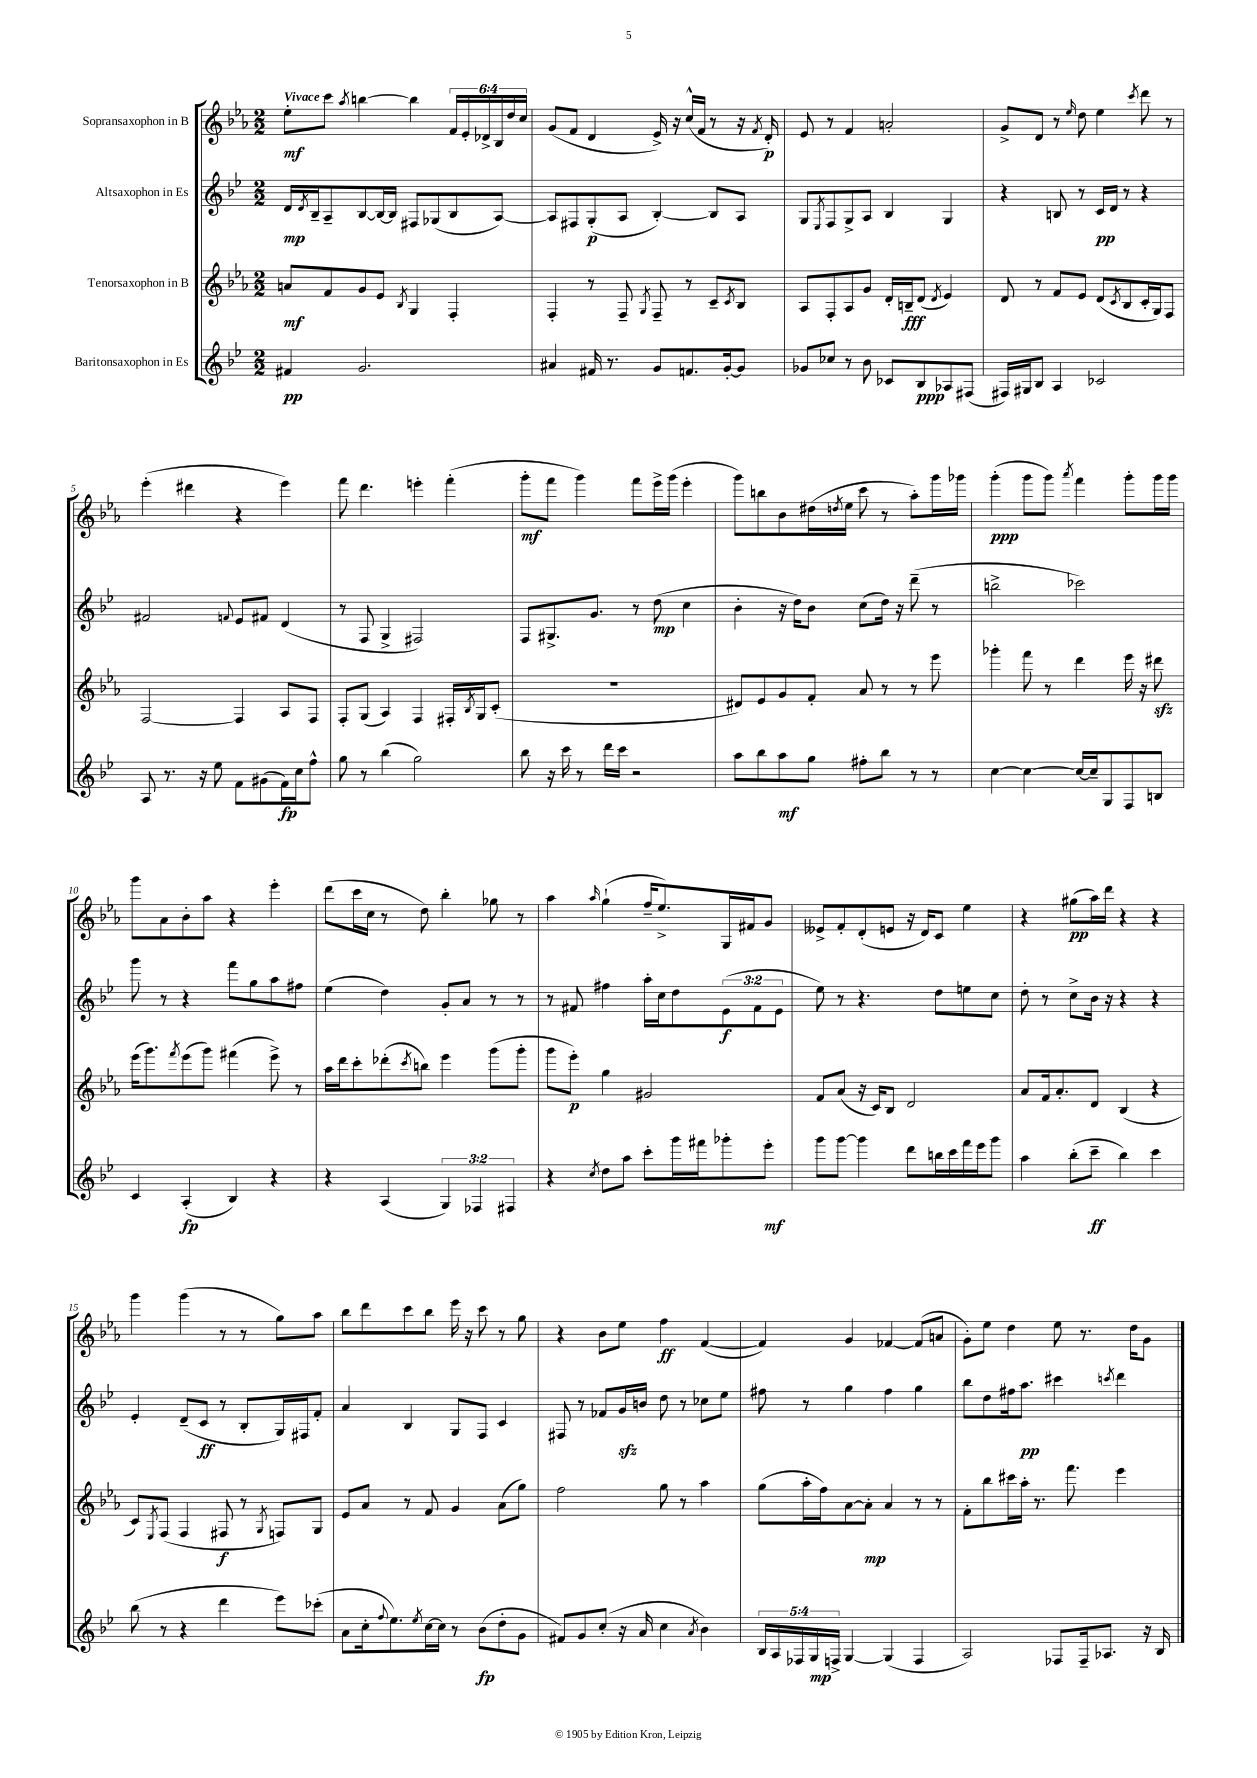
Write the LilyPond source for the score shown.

<<
\new StaffGroup <<
\new Staff = "s0" \with { instrumentName = "Sopransaxophon in B" } {
    \clef treble \key ees \major \numericTimeSignature \time 2/2 \override Staff.TupletNumber.text = #tuplet-number::calc-fraction-text \tempo "Vivace"
    ees''8-.\mf c'''8 \acciaccatura { aes''8 } b''4~ b''4 \tuplet 6/4 { f'16 ees'16-. des'16-> bes16 d''16 c''16 } |
    g'8( f'8 d'4 ees'16->) r16 c''16-^( f'16 r8 r16 \acciaccatura { f'8 } d'16-.\p) |
    ees'8 r8 f'4 a'2-. |
    g'8-> d'8 r8 \grace { ees''16 } d''8 ees''4 \acciaccatura { c'''8 } d'''8 r8 |
    ees'''4-.( dis'''4 r4 ees'''4) |
    f'''8 d'''4. e'''4-. f'''4-.( |
    g'''8-.\mf f'''8 g'''4) f'''8 ees'''16-> g'''16( ees'''4-. |
    g'''8) b''8 bes'8 dis''16( \acciaccatura { d''8 } ees''16 c'''8 r8 aes''8-.) g'''16 ges'''16 |
    g'''4-.\ppp( g'''8 g'''8) \acciaccatura { aes'''8 } f'''4 g'''8-. g'''16 g'''16 |
    g'''8 aes'8 bes'8-. aes''8 r4 ees'''4-. |
    d'''8( c'''16 c''16 r8 d''8) bes''4-. ges''8 r8 |
    aes''4 \grace { aes''16 } g''4-!( f''16-- ees''8.->) g16 fis'16 g'8 |
    eeses'8-> f'8-. d'8-.( e'8 r16 d'16) c'8 ees''4 |
    r4 gis''8\pp( aes''16) d'''16 r4 r4 |
    g'''4 g'''4( r8 r8 g''8) aes''8 |
    bes''8 d'''8 c'''8 bes''8 ees'''16 r16 c'''8 r8 g''8 |
    r4 bes'8 ees''8 f''4\ff f'4~( |
    f'4) g'4 fes'4~ fes'8( a'8 |
    g'8-.) ees''8 d''4 ees''8 r8. d''16 g'8 \bar "|." |
}
\new Staff = "s1" \with { instrumentName = "Altsaxophon in Es" } {
    \clef treble \key bes \major \numericTimeSignature \time 2/2 \override Staff.TupletNumber.text = #tuplet-number::calc-fraction-text
    d'16\mp \acciaccatura { d'8 } bes16-- a8-- bes8~ bes16~ bes16 fis8 ges8( bes8 a8~) |
    a8 fis8 g8-.\p( a8 bes4~-.) bes8 a8 |
    g8 \acciaccatura { ees8 } f8 g8-> a8 bes4 g4 |
    r4 b8 r8 c'16\pp d'16 r8 r4 |
    fis'2 \appoggiatura { f'8 } ees'8 fis'8 d'4( |
    r8 f8 g4-> fis2) |
    f8 gis8.-> g'8. r8 d''8\mp( c''4 |
    bes'4-. r16 d''16) bes'8 c''8( d''16) r16 d'''8--( r8 |
    b''2-> ces'''2) |
    g'''8 r8 r4 f'''8 g''8 a''8 fis''8 |
    ees''4( d''4) g'8-. a'8 r8 r8 |
    r8 fis'8 fis''4 a''16-. c''16 d''8 \tuplet 3/2 { ees'8\f( fis'8 ees'8 } |
    ees''8) r8 r4. d''8 e''8 c''8 |
    d''8-. r8 c''8-> bes'16 r16 r4 r4 |
    ees'4-. d'8--( c'8\ff r8 bes8-. g16) fis16 f'8-. |
    a'4 bes4 g8 f8 c'4 |
    fis8 r8 fes'8 g'16\sfz b'16 d''8 r8 ces''8 ees''8 |
    fis''8 r8 g''4 fis''4 g''4 |
    bes''8 d''8 fis''16 a''8.\pp cis'''4 \acciaccatura { c'''8 } d'''4 \bar "|." |
}
\new Staff = "s2" \with { instrumentName = "Tenorsaxophon in B" } {
    \clef treble \key ees \major \numericTimeSignature \time 2/2
    a'8\mf f'8 g'8 ees'8 \acciaccatura { bes8 } g4 f4-. |
    f4-. r8 f8-- \acciaccatura { g8 } f8-- r8 c'8-- \acciaccatura { c'8 } bes8 |
    aes8 f8-. aes8 g'8 d'16-. b16--\fff d'8( \acciaccatura { d'8 } ees'4) |
    d'8 r8 f'8 ees'8 d'8( \acciaccatura { c'8 } bes8 c'16-. g16) f8 |
    f2~ f4 aes8 f8 |
    f8-. g8( aes4) f4 fis16-. \acciaccatura { bes8 } g16 c'8-.( |
    R1 |
    dis'8) ees'8 g'8 f'8-. aes'8 r8 r8 ees'''8 |
    ges'''4-. f'''8 r8 d'''4 ees'''16 r16 dis'''8\sfz |
    ees'''16( g'''8.) \acciaccatura { f'''8 } ees'''8( g'''8) fis'''4( ees'''8->) r8 |
    aes''16 d'''16 c'''8-. des'''8-.( \acciaccatura { c'''8 } b''8) ees'''4 g'''8( g'''8-. |
    g'''8 ees'''8-.\p) g''4 gis'2 |
    f'8 aes'8( r16 c'16) bes8 d'2 |
    aes'8 f'16 aes'8.-. d'8 bes4( r4 |
    c'8) \acciaccatura { ees8 } f8( f4 fis8\f r8 \acciaccatura { g8 } f8) g8 |
    ees'8 aes'8 r8 f'8 g'4 aes'8( g''8) |
    f''2 g''8 r8 aes''4 |
    g''8( aes''16-. f''16) aes'8~ aes'8-.\mp aes'4 r8 r8 |
    f'8-. bes''8 cis'''16 aes''16-. r8. f'''8. ees'''4 \bar "|." |
}
\new Staff = "s3" \with { instrumentName = "Baritonsaxophon in Es" } {
    \clef treble \key bes \major \numericTimeSignature \time 2/2 \override Staff.TupletNumber.text = #tuplet-number::calc-fraction-text
    fis'4\pp g'2. |
    ais'4 fis'16 r8. g'8 f'8. g'16~-. g'8 |
    ges'8 ces''8 r8 bes'8 ces'8 bes8\ppp aes8 fis8( |
    fis16) gis16 bes8 a4 ces'2 |
    a8 r8. r16 ees''8 f'8 gis'8( f'16\fp) c''16 f''8-^ |
    g''8 r8 bes''4( g''2) |
    bes''8 r16 c'''16 r8 d'''16 c'''16 r2 |
    a''8 bes''8 a''8\mf g''8 fis''8-. bes''8 r8 r8 |
    c''4~ c''4~ c''16~ c''16-- g8 f8 b8 |
    c'4 a4-.\fp( bes4) r4 |
    r4 a4( \tuplet 3/2 { g4) fes4 fis4 } |
    r4 \acciaccatura { c''8 } d''8 a''8 c'''8-. g'''16 fis'''16 ges'''8-. ees'''8-.\mf |
    g'''8 g'''8~ g'''4 d'''8 b''16 c'''16 f'''16 ees'''16 g'''8 |
    a''4 bes''8-.( c'''8--\ff bes''4) c'''4 |
    bes''8( r8 r4 d'''4 ees'''8) ces'''8-.( |
    a'8 c''16-. \appoggiatura { f''8 } ees''8.) \acciaccatura { ees''8 } c''16~ c''16 r8 bes'8\fp( d''8-. g'8 |
    fis'8) g'8 c''8-.( r16 a'16 c''4 \acciaccatura { a'8 } bes'4) |
    \tuplet 5/4 { bes16 a16 fes16 g16\mp f16-> } g4~ g4( f4 |
    a2) fes8 fes16-- aes8. r16 bes16 \bar "|." |
}
>>
>>
